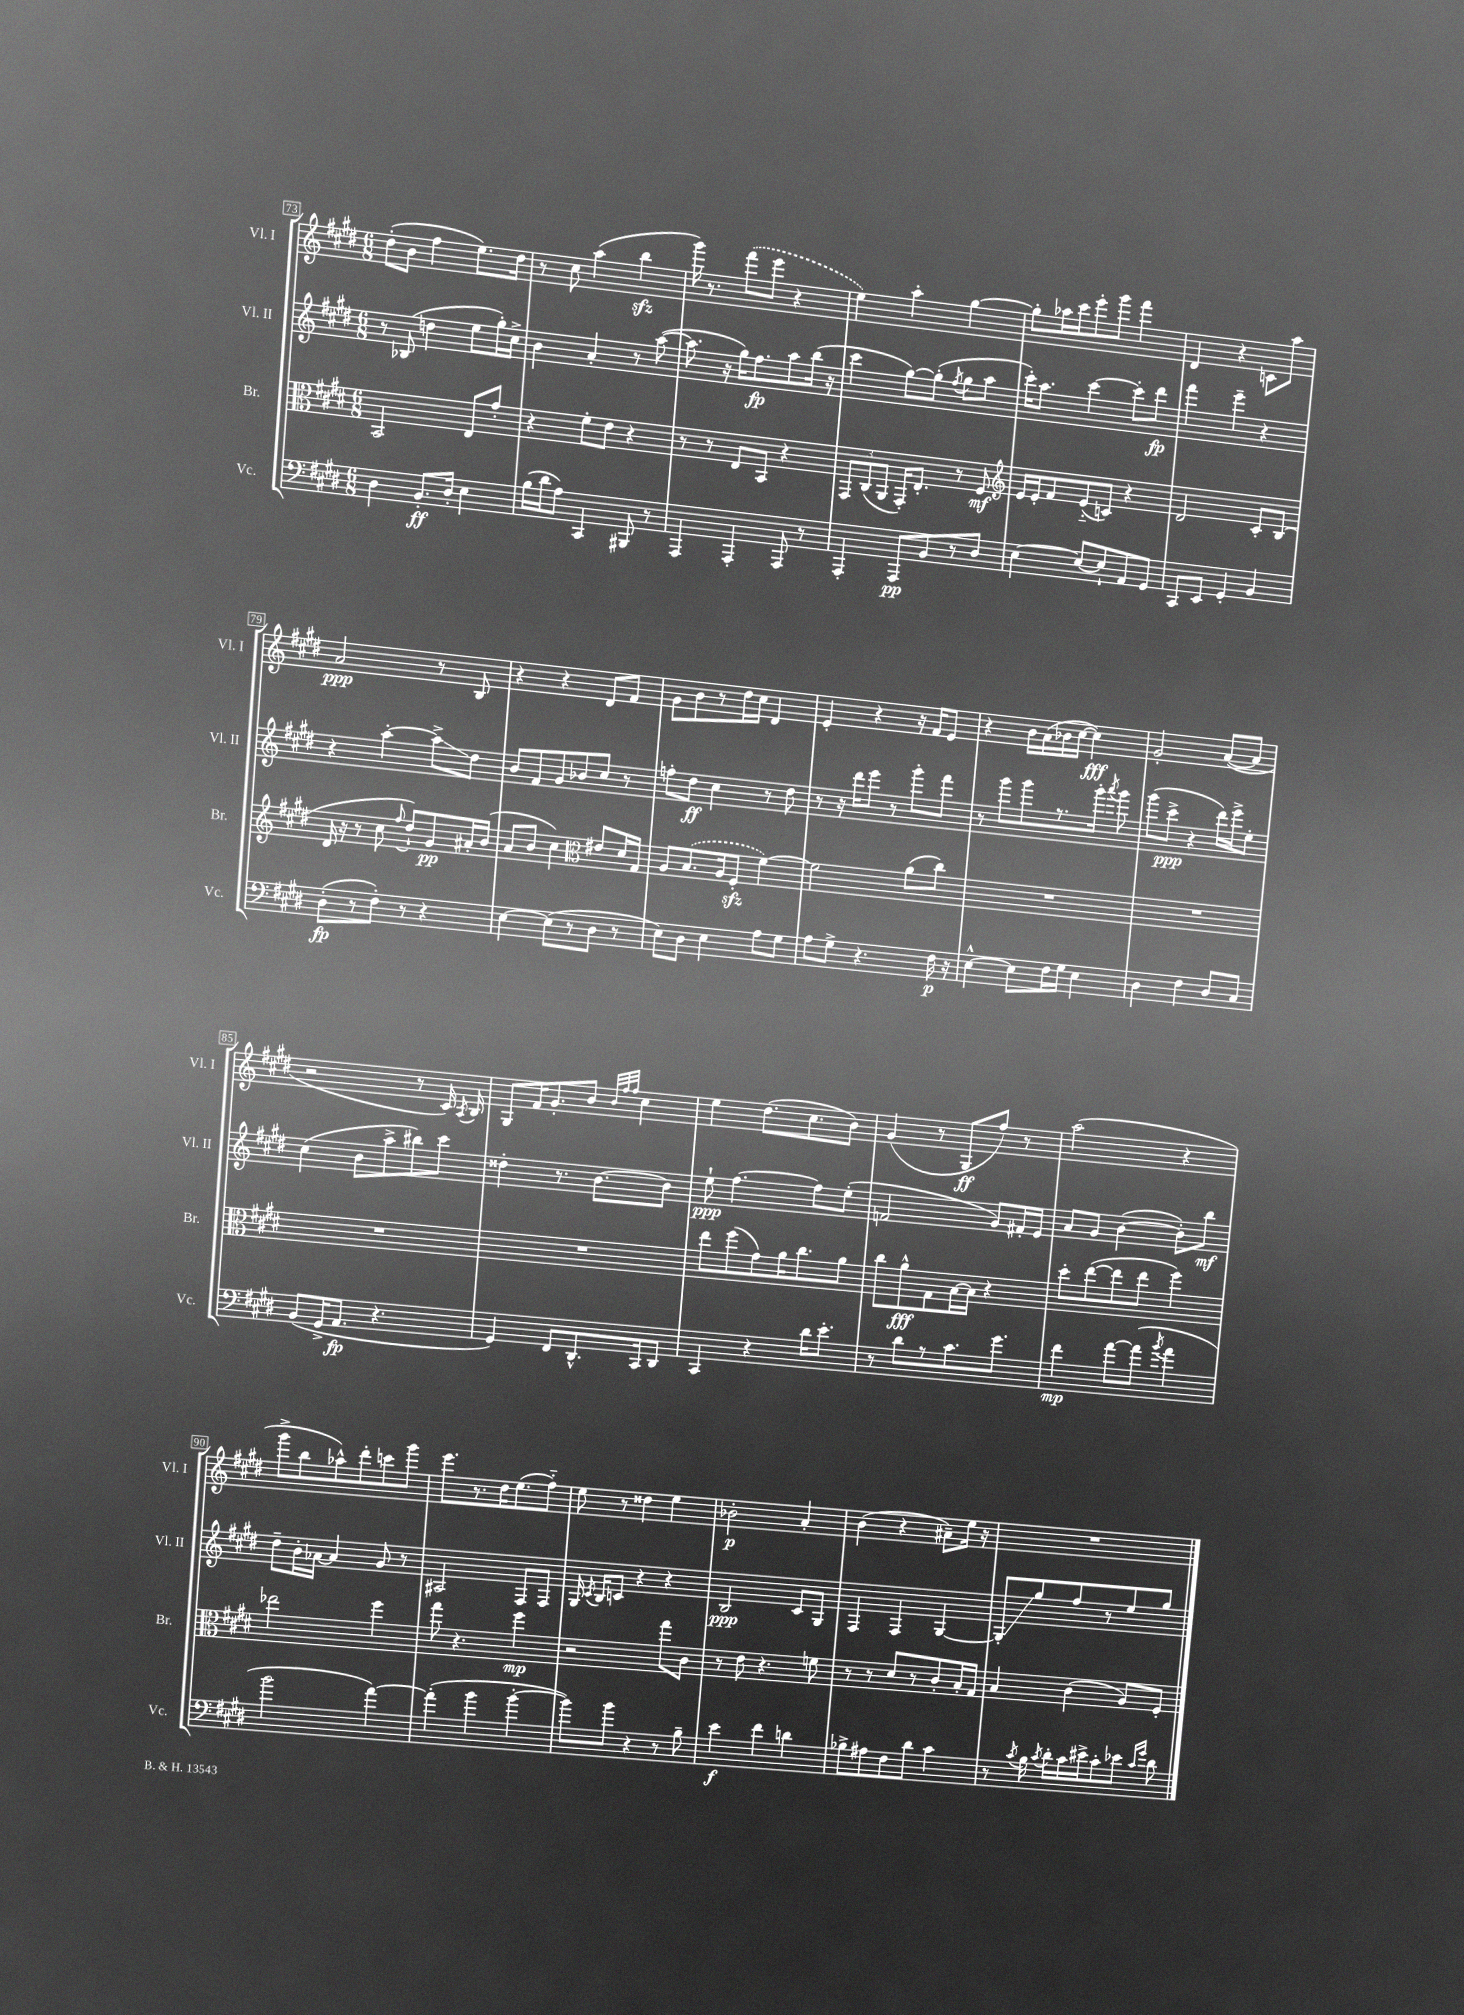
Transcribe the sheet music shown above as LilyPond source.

<<
\new StaffGroup <<
\new Staff = "s0" \with { instrumentName = "Vl. I" shortInstrumentName = "Vl. I" } {
    \clef treble \key e \major \numericTimeSignature \time 6/8
    \autoBeamOff dis''8[-.( b'8] fis''4 e''8.[) dis''16] |
    r8 cis''8 a''4( b''4\sfz |
    gis'''16) r8. \once \slurDashed fis'''8[( e'''8] r4 |
    e''4) a''4-. gis''4~ |
    gis''8[-. aes''16 cis'''16 e'''8-. gis'''8] fis'''4 |
    dis'4 r4 c'8[ a''8] |
    a'2\ppp r8 b8 |
    r4 r4 dis'8[ fis'8] |
    gis'8[ b'8 r8 dis''16 cis''16] dis'4 |
    e'4-. r4 r16 fis'16[ e'8] |
    r4 b'16[ a'16( bes'16 cis''16]~ cis''4\fff) |
    gis'2-. a'8[~( a'8] |
    r2 r8 cis'16) \acciaccatura { a8 } b16 |
    gis8[ fis'16 gis'8.-. b'8] \grace { b'32[ fis''32 fis''32] } cis''4 |
    e''4 dis''8.[( cis''8. b'8]) |
    gis'4( r8 gis8[\ff fis''8]) r8 |
    a''2( r4 |
    gis'''8[-> b''8 aes''8-^) dis'''8-. c'''8 gis'''8] |
    e'''8.[ r8. dis''16 e''8.( fis''8]-_) |
    e''8 r8 disis''4 e''4 |
    bes'2-.\p a'4-. |
    b'4( r4 ais'8[--) e''16] r16 |
    R2. \bar "|." |
}
\new Staff = "s1" \with { instrumentName = "Vl. II" shortInstrumentName = "Vl. II" } {
    \clef treble \key e \major \numericTimeSignature \time 6/8
    \autoBeamOff r8 bes8( d''4 e''8[ gis''16-.) cis''16]-> |
    b'4 a'4-. r8 a''8~( |
    a''8. r16 gis''16[) fis''8.\fp a''8 b''16]( r16 |
    cis'''4 gis''8[~) gis''8]-.( \acciaccatura { fis''8 } gis''8[ a''8] |
    cis'''16[-.) a''8.] cis'''4~ cis'''8[-. dis'''8]\fp |
    fis'''4 e'''4-- r4 |
    r4 a''4~-. a''8[->\glissando dis''8] |
    b'8[ fis'8 gis'8 bes'8 cis''8] r8 |
    f''8[-. dis''8]\ff cis''4 r8 dis''8 |
    r8 r16 dis'''16[ e'''8] r8 gis'''8[-. fis'''8] |
    r8 gis'''8[ gis'''8 r8. gis'''16]-. \acciaccatura { a'''8 } gis'''8 |
    gis'''8[( cis'''8]->\ppp r4 dis'''16[) e'''16-> e''8]-. |
    cis''4( b'8[ a''8-> bis''8) cis'''8] |
    disis''4-. r8. b'8.[~ b'8] |
    e''8-!\ppp fis''4.~ fis''8[ e''8]-.( |
    f'2 gis'8[) fis'16-. e'16] |
    a'8[ gis'8] b'4~( b'8[-.) b''8]\mf |
    dis''8[-- b'16-. aes'16]~ aes'4 gis'8 r8 |
    ais2 fis8[ fis8] |
    gis16 \acciaccatura { cis'8 } b16[ c'8] r4 r4 |
    b2\ppp cis'8[ gis8] |
    fis4 fis4 gis4~ |
    gis8[-.\glissando gis''8 fis''8 r8 e''8 gis''8] \bar "|." |
}
\new Staff = "s2" \with { instrumentName = "Br." shortInstrumentName = "Br." } {
    \clef alto \key e \major \numericTimeSignature \time 6/8
    \autoBeamOff b,2 e8[ gis'8]-. |
    r4 fis'8[-. e'8] r4 |
    r8 r8 e8[ b,8] r4 |
    \tuplet 3/2 { gis,8[ cis8( a,8] } gis,16[-.) e8.]-. r8 fis8\mf |
    \clef treble e'16[ e'16-. fis'8 e'8-_( c'8]) r4 |
    dis'2 cis'8[-. b8]( |
    dis'16 r16 r8 cis''8 \appoggiatura { fis''8 } dis''8[-!) gis'8\pp ais'16-. b'16]( |
    a'8[ b'8] cis''4) \clef alto eis'8[ dis'16 gis16] |
    a8[ \once \slurDashed b8.( a16 fis8]-.\sfz fis'4~) |
    fis'2 a'8[( cis''8]) |
    R2. |
    R2. |
    R2. |
    R2. |
    e''8[ fis''8( gis'8) a'16 cis''8. a'8] |
    cis''8[ a'8-^\fff gis8 b16~ b16] r4 |
    dis''8[-. e''8~( e''8 e''8] fis''4) |
    ees''2 fis''4 |
    gis''8 r4. fis''4\mp |
    r2 gis''8[ cis'8] |
    r8 e'8 r4. f'8 |
    r8 r8 dis'8[ r8 cis'8-. b16-. gis16] |
    b4 cis'4( a8[) fis8]-. \bar "|." |
}
\new Staff = "s3" \with { instrumentName = "Vc." shortInstrumentName = "Vc." } {
    \clef bass \key e \major \numericTimeSignature \time 6/8
    \autoBeamOff dis4 b,8.[-.\ff dis16]-. e4 |
    b16[( dis'16 a8]) cis,4 bis,,8 r8 |
    a,,4 a,,4-. a,,8 r8 |
    a,,4-. a,,8[\pp b,8 r8 dis8] |
    e4~ e8[~ e8-! a,8 gis,8] |
    cis,8[ e,8] gis,4-. b,4 |
    dis8[-.\fp( r8 fis8]-.) r8 r4 |
    e4~ e8[( r8 dis8] r8 |
    e8[) dis8] e4 a8[ gis8] |
    a8[ gis8]-> r4. fis16\p r16 |
    e4~-^ e8[ fis16 gis16] e4 |
    dis4 fis4 dis8[ cis8] |
    b,8[( gis,16-> a,8.]\fp r4. |
    gis,4) fis,8[ dis,8.-^ cis,16 dis,8] |
    cis,4 r4 dis'16[ e'8.]-. |
    r8 dis'8[ r8 cis'8. gis'8.] |
    fis'4\mp a'8[~ a'8]( \acciaccatura { b'8 } a'4 |
    b'2 a'4~) |
    a'4-.( b'4 b'4~-. |
    b'8[) b'8] r4 r8 b8-- |
    e'4\f fis'4 d'4 |
    bes8[-> ais8 fis8 dis'8] cis'4 |
    r8 \acciaccatura { cis'8 } b16 \acciaccatura { cis'8 } dis'16[-. cis'16 eis'16-> cis'8-. ees'8] \grace { cis'16[ gis'16] } dis'8 \bar "|." |
}
>>
>>
\layout { \context { \Score currentBarNumber = #73 \override BarNumber.stencil = #(make-stencil-boxer 0.1 0.3 ly:text-interface::print) } }
